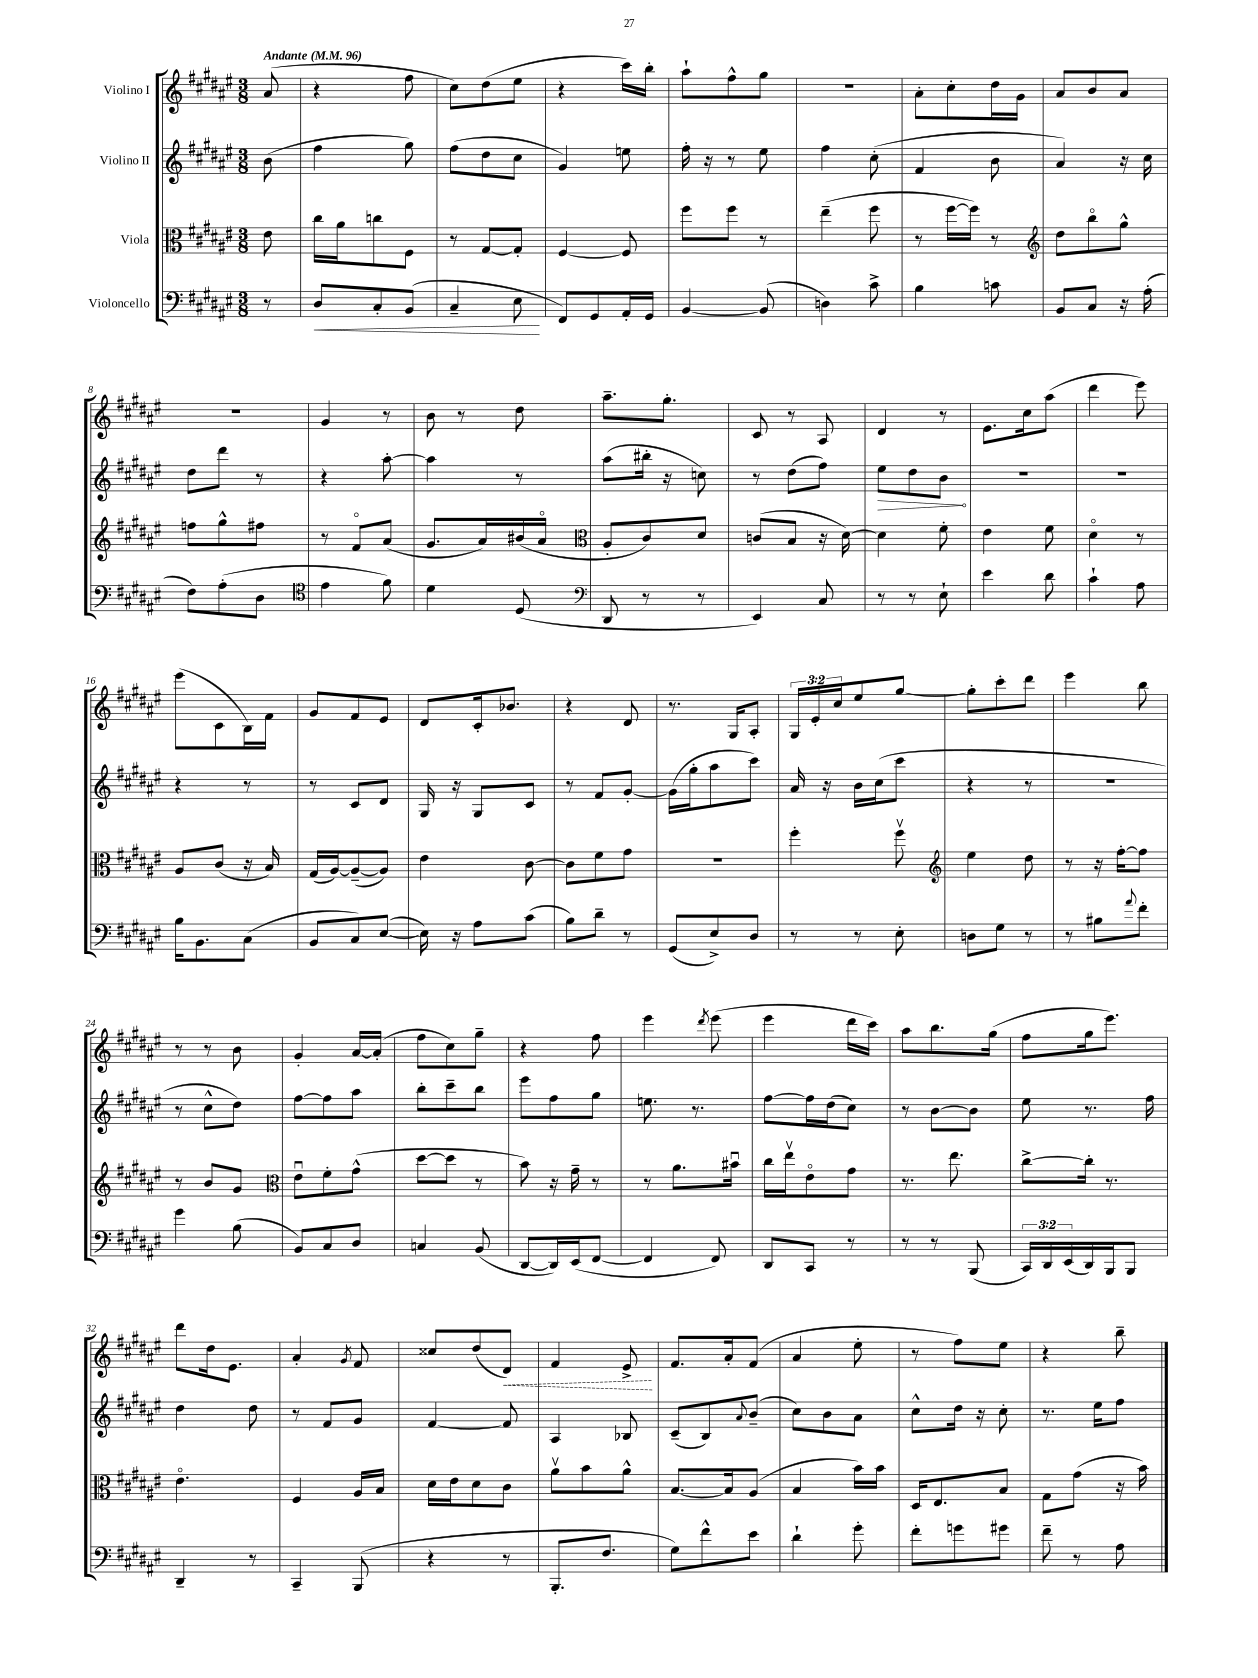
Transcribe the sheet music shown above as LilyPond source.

<<
\new StaffGroup <<
\new Staff = "s0" \with { instrumentName = "Violino I" } {
    \clef treble \key fis \major \numericTimeSignature \time 3/8 \override Staff.TupletNumber.text = #tuplet-number::calc-fraction-text \partial 8 \tempo "Andante" 4 = 96
    ais'8( |
    r4 fis''8 |
    cis''8) dis''8( eis''8 |
    r4 cis'''16) b''16-. |
    ais''8-! fis''8-^ gis''8 |
    R4. |
    ais'8-. cis''8-. dis''16 gis'16 |
    ais'8 b'8 ais'8 |
    R4. |
    gis'4 r8 |
    b'8 r8 dis''8 |
    ais''8.-- gis''8.-. |
    cis'8 r8 ais8 |
    dis'4 r8 |
    eis'8. cis''16 ais''8( |
    dis'''4 eis'''8) |
    eis'''8( cis'8 b16) fis'16 |
    gis'8 fis'8 eis'8 |
    dis'8 cis'16-. bes'8. |
    r4 dis'8 |
    r8. gis16 ais8-. |
    \tuplet 3/2 { gis16 eis'16-. cis''16 } eis''8 gis''8~ |
    gis''8-. cis'''8-. dis'''8 |
    eis'''4 b''8 |
    r8 r8 b'8 |
    gis'4-. ais'16~ ais'16-.( |
    fis''8 cis''8) gis''8-- |
    r4 fis''8 |
    eis'''4 \acciaccatura { dis'''8 } eis'''8( |
    eis'''4 dis'''16 cis'''16) |
    ais''8 b''8. gis''16( |
    fis''8 gis''16 eis'''8.) |
    dis'''8 dis''16 eis'8. |
    ais'4-. \acciaccatura { gis'8 } fis'8 |
    cisis''8 dis''8( \once \override Hairpin.style = #'dashed-line dis'8\<) |
    fis'4 eis'8->\! |
    fis'8. ais'16-. fis'8( |
    ais'4 eis''8-. |
    r8 fis''8) eis''8 |
    r4 b''8-- \bar "|." |
}
\new Staff = "s1" \with { instrumentName = "Violino II" } {
    \clef treble \key fis \major \numericTimeSignature \time 3/8 \partial 8
    b'8( |
    fis''4 gis''8) |
    fis''8( dis''8 cis''8 |
    gis'4) e''8 |
    fis''16-. r16 r8 eis''8 |
    fis''4 cis''8-.( |
    fis'4 b'8 |
    ais'4) r16 cis''16 |
    dis''8 dis'''8 r8 |
    r4 ais''8~-. |
    ais''4 r8 |
    ais''8( bis''16-. r16 c''8) |
    r8 dis''8( fis''8) |
    \once \override Hairpin.circled-tip = ##t eis''8\> dis''8 b'8\! |
    R4. |
    R4. |
    r4 r8 |
    r8 cis'8 dis'8 |
    gis16 r16 gis8 cis'8 |
    r8 fis'8 gis'8~-. |
    gis'16( gis''16-. ais''8 cis'''8) |
    ais'16 r16 b'16 cis''16( cis'''8 |
    r4 r8 |
    R4. |
    r8 cis''8-^ dis''8) |
    fis''8~ fis''8 ais''8 |
    b''8-. cis'''8-- b''8 |
    eis'''8 fis''8 gis''8 |
    e''8. r8. |
    fis''8~ fis''16 dis''16( cis''8) |
    r8 b'8~ b'8 |
    eis''8 r8. fis''16 |
    dis''4 dis''8 |
    r8 fis'8 gis'8 |
    fis'4~ fis'8 |
    ais4 bes8 |
    cis'8--( b8) \appoggiatura { ais'8 } b'8--( |
    cis''8) b'8 ais'8 |
    cis''8-^ dis''16 r16 cis''8-. |
    r8. eis''16 fis''8 \bar "|." |
}
\new Staff = "s2" \with { instrumentName = "Viola" } {
    \clef alto \key fis \major \numericTimeSignature \time 3/8 \partial 8
    eis'8 |
    cis''16 ais'16 c''8 fis8 |
    r8 gis8~ gis8-. |
    fis4~ fis8 |
    fis''8 fis''8 r8 |
    eis''4--( fis''8 |
    r8 fis''16~ fis''16) r8 |
    \clef treble dis''8 b''8\flageolet gis''8-^ |
    f''8 gis''8-^ fis''8 |
    r8 fis'8\flageolet ais'8( |
    gis'8. ais'16) bis'16( ais'16\flageolet |
    \clef alto ais8-. cis'8) dis'8 |
    c'8( b8 r16 dis'16~) |
    dis'4 fis'8-. |
    eis'4 fis'8 |
    dis'4\flageolet r8 |
    ais8 cis'8( r16 b16) |
    gis16( ais16~) ais8~--( ais8) |
    eis'4 cis'8~ |
    cis'8 fis'8 gis'8 |
    r4. |
    fis''4-. fis''8\upbow |
    \clef treble eis''4 dis''8 |
    r8 r16 fis''16~-. fis''8 |
    r8 b'8 gis'8 |
    \clef alto eis'8\downbow fis'8-. gis'8-^( |
    dis''8~ dis''8 r8 |
    b'8) r16 gis'16-- r8 |
    r8 ais'8. bis'16\downbow |
    cis''16 eis''16\upbow eis'8\flageolet gis'8 |
    r8. eis''8. |
    cis''8~-> cis''16-. r8. |
    eis'4.\flageolet |
    fis4 ais16 b16 |
    dis'16 eis'16 dis'8 cis'8 |
    ais'8\upbow b'8 ais'8-^ |
    b8.~ b16 ais8( |
    b4 b'16) b'16 |
    dis16 eis8. b8 |
    gis8 gis'8( r16 b'16) \bar "|." |
}
\new Staff = "s3" \with { instrumentName = "Violoncello" } {
    \clef bass \key fis \major \numericTimeSignature \time 3/8 \override Staff.TupletNumber.text = #tuplet-number::calc-fraction-text \partial 8
    r8 |
    dis8\< cis8-. b,8( |
    cis4-- eis8\! |
    fis,8) gis,8 ais,16-. gis,16 |
    b,4~ b,8( |
    d4) cis'8-> |
    b4 c'8 |
    b,8 cis8 r16 ais16-.( |
    fis8) ais8-.( dis8 |
    \clef tenor eis'4 fis'8) |
    dis'4 dis8( |
    \clef bass dis,8 r8 r8 |
    eis,4) cis8 |
    r8 r8 eis8-! |
    eis'4 dis'8 |
    cis'4-! ais8 |
    b16 b,8. cis8( |
    b,8 cis8) eis8~( |
    eis16) r16 ais8 cis'8( |
    b8) dis'8-- r8 |
    gis,8( eis8->) dis8 |
    r8 r8 eis8-. |
    d8 gis8 r8 |
    r8 bis8 \appoggiatura { ais'8 } fis'8-. |
    gis'4 b8( |
    b,8) cis8 dis8 |
    c4 b,8( |
    dis,8~ dis,16) eis,16( fis,8~ |
    fis,4 fis,8) |
    dis,8 cis,8 r8 |
    r8 r8 b,,8( |
    \tuplet 3/2 { cis,16) dis,16 eis,16( } dis,16) b,,16 b,,8 |
    dis,4-- r8 |
    cis,4-- b,,8( |
    r4 r8 |
    b,,8.-. fis8. |
    gis8) fis'8-^ eis'8 |
    dis'4-! gis'8-. |
    fis'8-. g'8 gis'8 |
    fis'8-- r8 ais8 \bar "|." |
}
>>
>>
